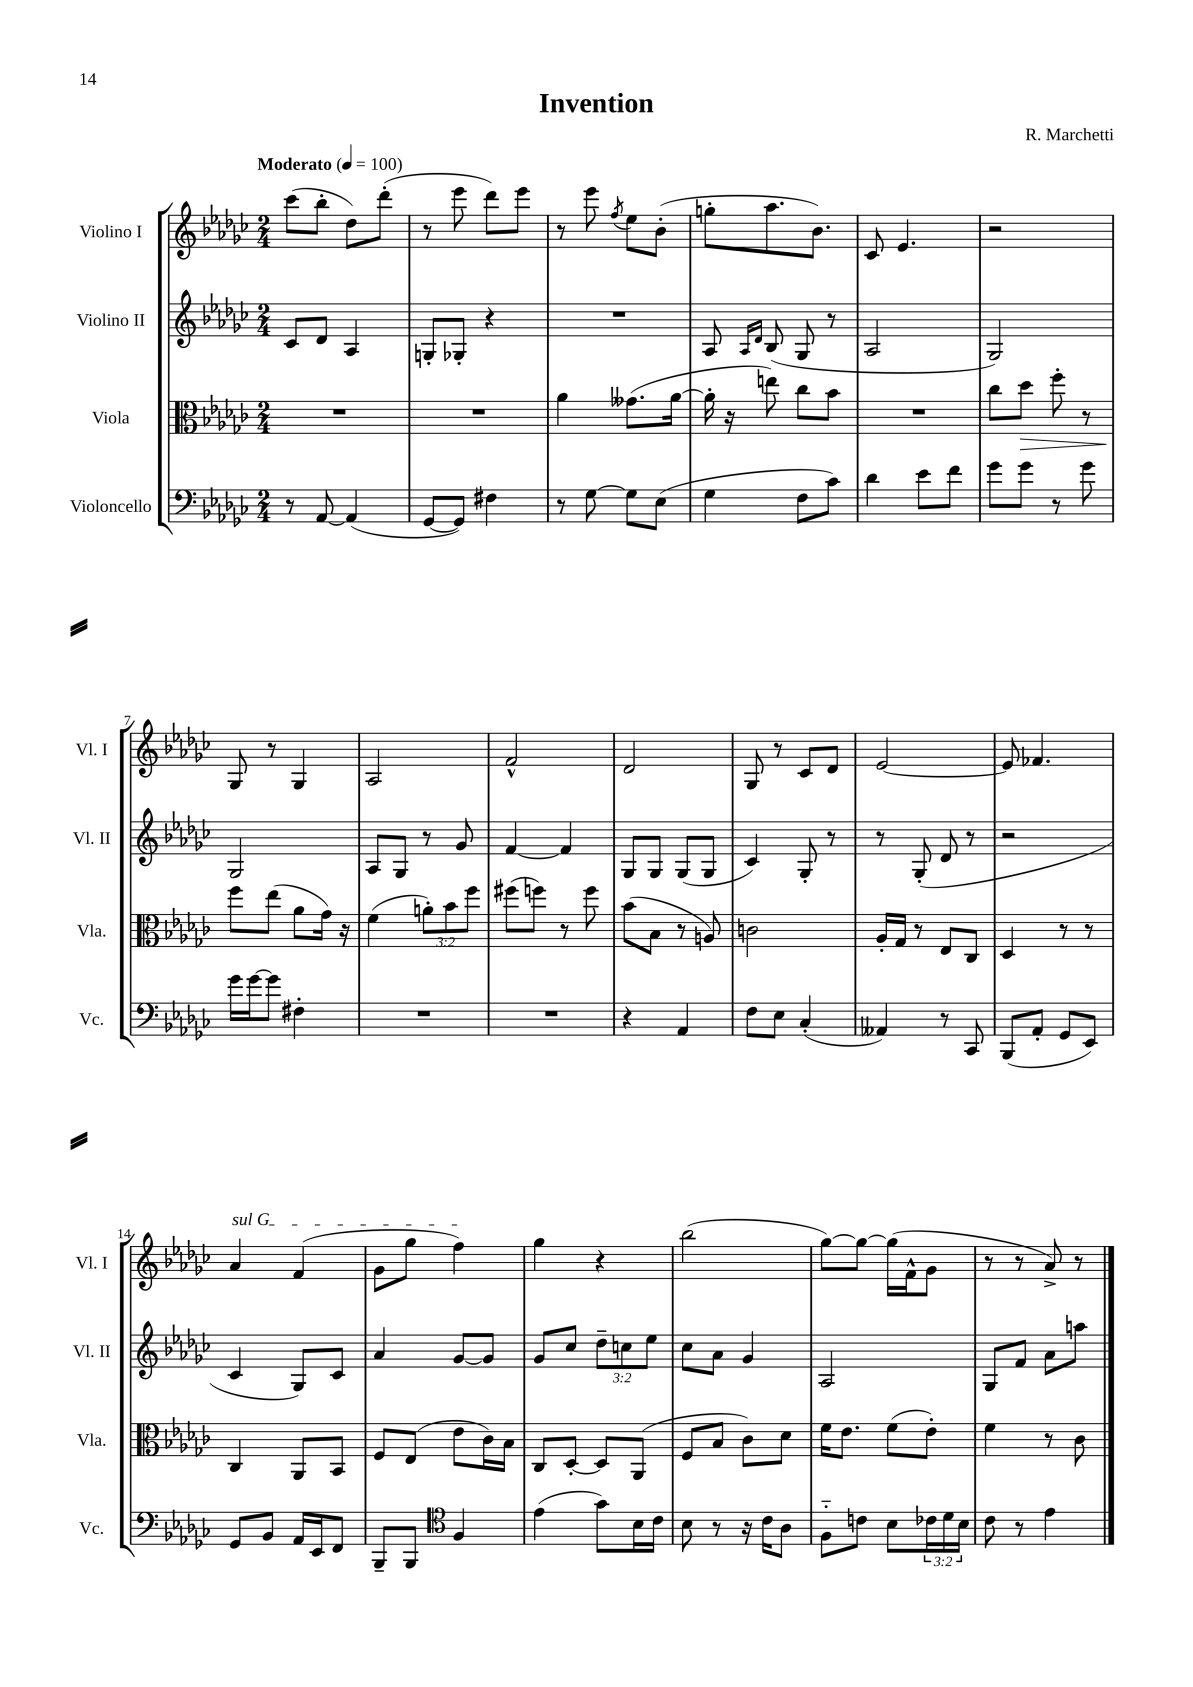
\header { title = "Invention" composer = "R. Marchetti" }
<<
\new StaffGroup <<
\new Staff = "s0" \with { instrumentName = "Violino I" shortInstrumentName = "Vl. I" } {
    \clef treble \key ges \major \numericTimeSignature \time 2/4 \tempo "Moderato" 4 = 100
    ces'''8( bes''8-. des''8) des'''8-.( |
    r8 ees'''8 des'''8) ees'''8 |
    r8 ees'''8 \acciaccatura { f''8 } ees''8 bes'8-.( |
    g''8-. aes''8. bes'8.) |
    ces'8 ees'4. |
    r2 |
    ges8 r8 ges4 |
    aes2 |
    f'2-^ |
    des'2 |
    ges8 r8 ces'8 des'8 |
    ees'2~ |
    ees'8 fes'4. |
    \once \override TextSpanner.bound-details.left.text = \markup { \italic "sul G" } aes'4\startTextSpan f'4( |
    ges'8 ges''8 f''4\stopTextSpan) |
    ges''4 r4 |
    bes''2( |
    ges''8~) ges''8~ ges''16( f'16-^ ges'8 |
    r8 r8 aes'8->) r8 \bar "|." |
}
\new Staff = "s1" \with { instrumentName = "Violino II" shortInstrumentName = "Vl. II" } {
    \clef treble \key ges \major \numericTimeSignature \time 2/4 \override Staff.TupletNumber.text = #tuplet-number::calc-fraction-text
    ces'8 des'8 aes4 |
    g8-. ges8-. r4 |
    R2 |
    aes8 \grace { aes16 des'16 } bes8( ges8 r8 |
    aes2 |
    ges2) |
    ges2 |
    aes8 ges8 r8 ges'8 |
    f'4~ f'4 |
    ges8 ges8 ges8( ges8 |
    ces'4) ges8-. r8 |
    r8 ges8-.( des'8 r8 |
    r2 |
    ces'4 ges8) ces'8 |
    aes'4 ges'8~ ges'8 |
    ges'8 ces''8 \tuplet 3/2 { des''8-- c''8 ees''8 } |
    ces''8 aes'8 ges'4 |
    aes2 |
    ges8 f'8 aes'8 a''8 \bar "|." |
}
\new Staff = "s2" \with { instrumentName = "Viola" shortInstrumentName = "Vla." } {
    \clef alto \key ges \major \numericTimeSignature \time 2/4 \override Staff.TupletNumber.text = #tuplet-number::calc-fraction-text
    R2 |
    R2 |
    aes'4 geses'8.( aes'16~ |
    aes'16-. r16 e''8) ces''8 bes'8 |
    R2 |
    ces''8 des''8\> f''8-. r8 |
    f''8\! ees''8( aes'8 ges'16) r16 |
    f'4( \tuplet 3/2 { a'8-.) bes'8 f''8 } |
    fis''8( f''8) r8 f''8 |
    bes'8( bes8 r8 a8) |
    c'2 |
    aes16-. ges16 r8 ees8 ces8 |
    des4 r8 r8 |
    ces4 aes,8 bes,8 |
    f8 ees8( ees'8 ces'16) bes16 |
    ces8 des8~-. des8 aes,8( |
    f8 bes8 ces'8) des'8 |
    f'16 ees'8. f'8( ees'8-.) |
    f'4 r8 ces'8 \bar "|." |
}
\new Staff = "s3" \with { instrumentName = "Violoncello" shortInstrumentName = "Vc." } {
    \clef bass \key ges \major \numericTimeSignature \time 2/4 \override Staff.TupletNumber.text = #tuplet-number::calc-fraction-text
    r8 aes,8~ aes,4( |
    ges,8~ ges,8) fis4 |
    r8 ges8~ ges8 ees8( |
    ges4 f8 ces'8) |
    des'4 ees'8 f'8 |
    ges'8 ges'8 r8 ges'8 |
    ges'16 ges'16~ ges'8 fis4-. |
    R2 |
    R2 |
    r4 aes,4 |
    f8 ees8 ces4-.( |
    aeses,4) r8 ces,8 |
    bes,,8( aes,8-. ges,8 ees,8) |
    ges,8 bes,8 aes,16 ees,16 f,8 |
    bes,,8-- bes,,8 \clef tenor f4 |
    ees'4( ges'8) bes16 ces'16 |
    bes8 r8 r16 ces'16 aes8 |
    f8-_ c'8 bes8 \tuplet 3/2 { ces'16 des'16 bes16 } |
    ces'8 r8 ees'4 \bar "|." |
}
>>
>>
